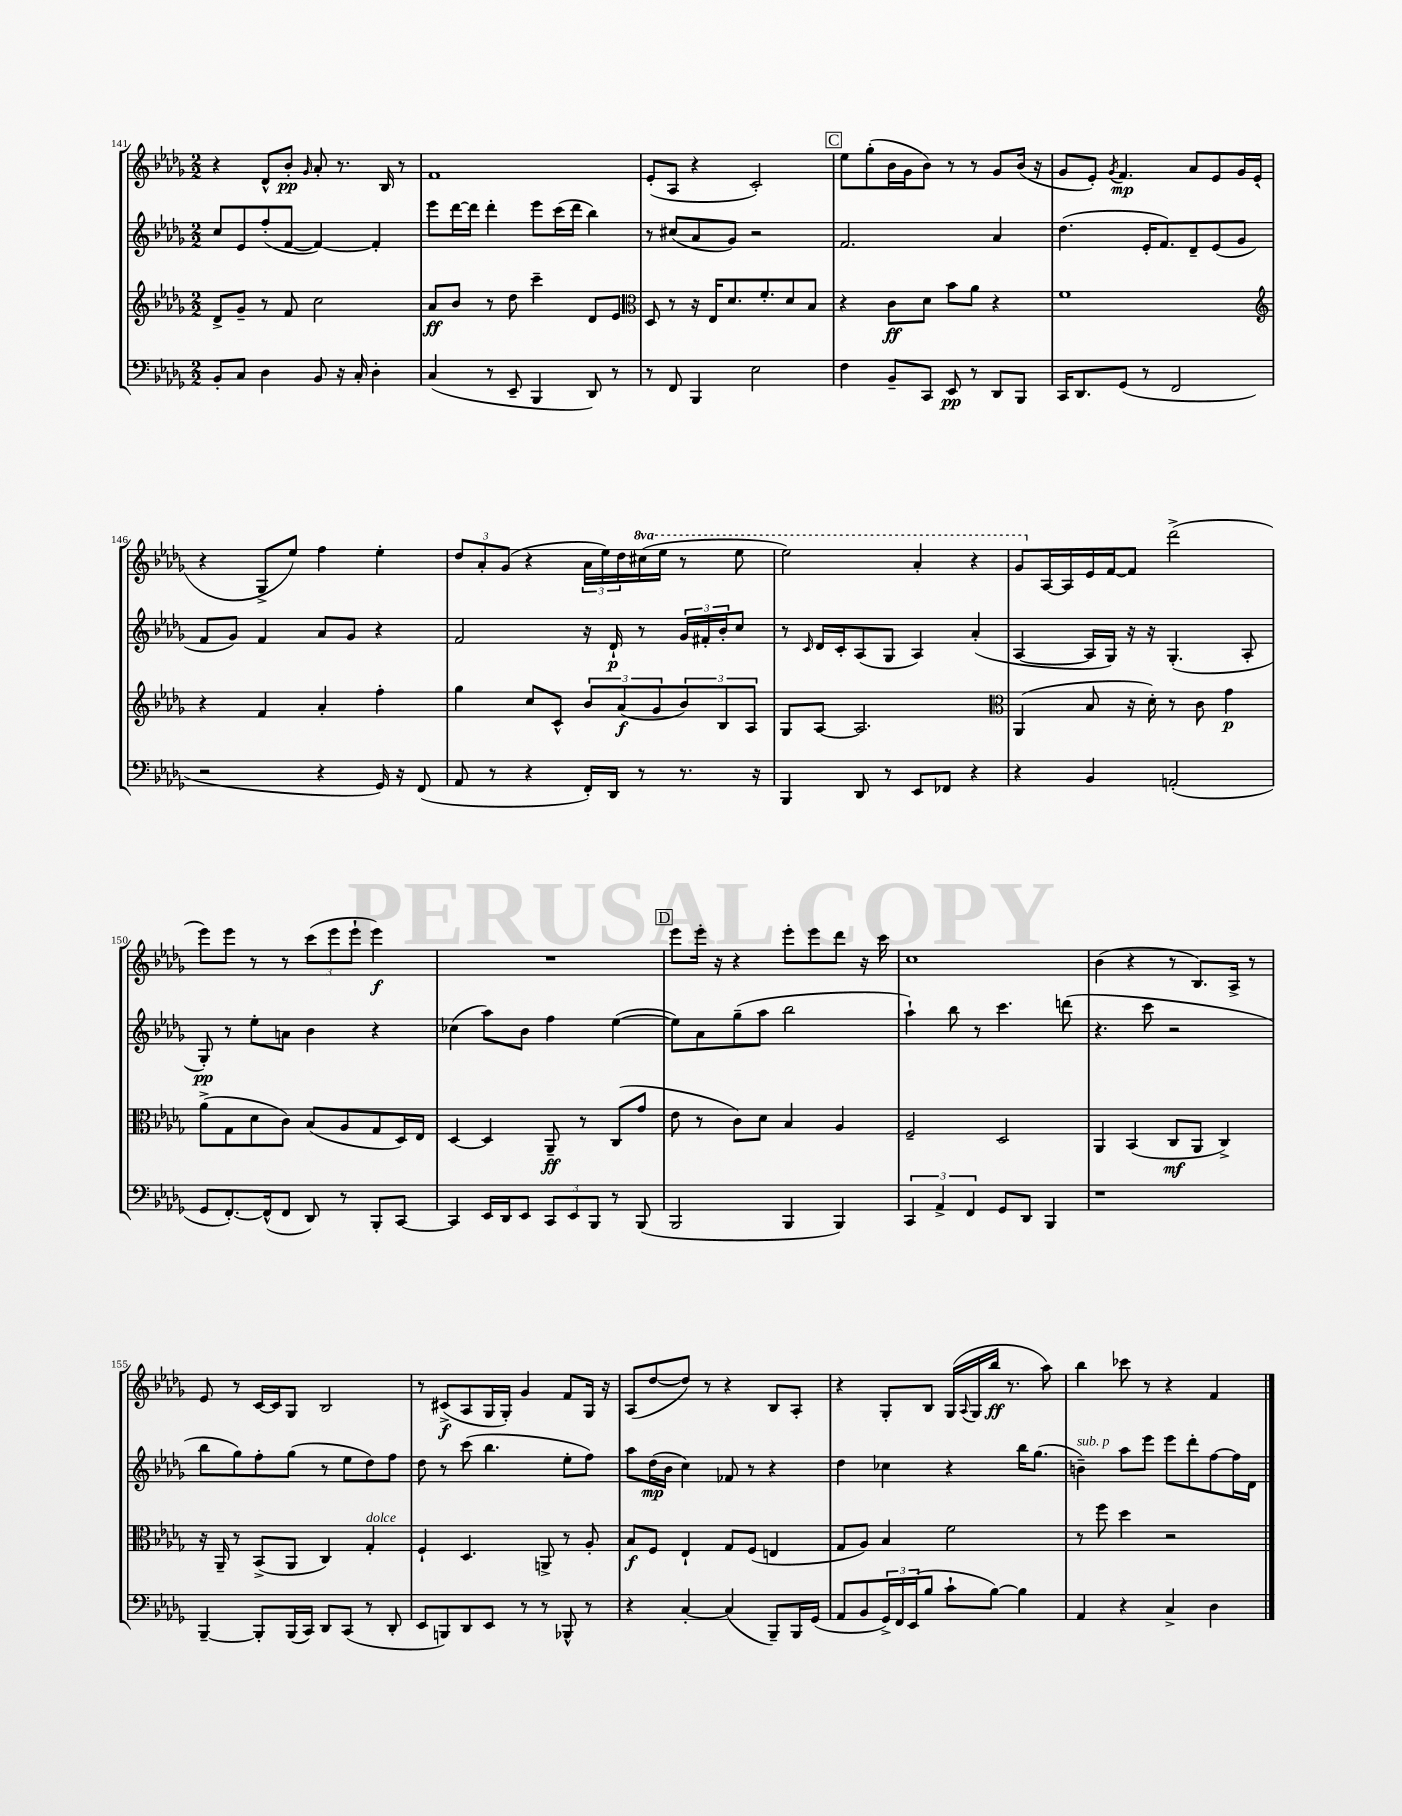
<<
\new StaffGroup <<
\new Staff = "s0" {
    \clef treble \key des \major \numericTimeSignature \time 2/2 \set Staff.ottavationMarkups = #ottavation-simple-ordinals
    r4 des'8-^ bes'8-.\pp \grace { ges'16 } aes'8-. r8. bes16 r8 |
    f'1 |
    ees'8-.( aes8 r4 c'2-.) |
    \mark \markup { \box "C" } ees''8 ges''8-.( bes'16 ges'16 bes'8) r8 r8 ges'8 bes'16( r16 |
    ges'8 ees'8-.) \acciaccatura { ges'8 } f'4.\mp aes'8 ees'8 ges'16 ees'16-.( |
    r4 ges8-> ees''8) f''4 ees''4-. |
    \tuplet 3/2 { des''8 aes'8-. ges'8( } r4 \tuplet 3/2 { aes'16 ees''16) des''16 } \ottava #1 cis'''16( ees'''16 r8 ees'''8 |
    ees'''2) aes''4-. r4 |
    ges''8 \ottava #0 aes16~ aes16 ees'16 f'16~ f'8 des'''2->( |
    ees'''8) ees'''8 r8 r8 \tuplet 3/2 { c'''8( ees'''8 ees'''8-! } ees'''4\f) |
    R1 |
    \mark \markup { \box "D" } ees'''8 ees'''16-. r16 r4 ees'''8-. ees'''8 des'''8 r16 c'''16 |
    c''1 |
    bes'4( r4 r8 bes8.) aes16-> r8 |
    ees'8 r8 c'16~ c'16 ges8 bes2 |
    r8 cis'8->\f( aes8 ges16 ges16-.) ges'4 f'8 ges16 r16 |
    aes8( des''8~ des''8) r8 r4 bes8 aes8-. |
    r4 ges8-. bes8 ges16( \appoggiatura { aes8 } ges16 bes''16\ff r8. aes''8) |
    bes''4 ces'''8 r8 r4 f'4 \bar "|." |
}
\new Staff = "s1" {
    \clef treble \key des \major \numericTimeSignature \time 2/2
    c''8 ees'8 f''8-.( f'8~ f'4~) f'4-. |
    ees'''8 des'''16~ des'''16 des'''4-. ees'''8 c'''16( des'''16 bes''4) |
    r8 cis''8( aes'8 ges'8) r2 |
    \mark \markup { \box "C" } f'2. aes'4 |
    des''4.( ees'16-. f'8.) des'8-- ees'8( ges'8 |
    f'8 ges'8) f'4 aes'8 ges'8 r4 |
    f'2 r16 des'16-!\p r8 \tuplet 3/2 { ges'16 fis'16-. bes'16-. } c''8 |
    r8 \grace { c'16 } des'16 c'16-. aes8( ges8 aes4) aes'4-.( |
    aes4~ aes16 ges16) r16 r16 ges4.-.( aes8-. |
    ges8-.\pp) r8 ees''8-. a'8 bes'4 r4 |
    ces''4( aes''8) bes'8 f''4 ees''4~( |
    \mark \markup { \box "D" } ees''8) aes'8 ges''8--( aes''8 bes''2 |
    aes''4-!) bes''8 r8 c'''4. d'''8( |
    r4. c'''8 r2 |
    bes''8 ges''8) f''8-. ges''8( r8 ees''8 des''8) f''8 |
    des''8 r8 c'''8( bes''4. ees''8-. f''8) |
    aes''8 des''16\mp( bes'16 c''4) fes'8 r8 r4 |
    des''4 ces''4 r4 bes''16 ges''8.( |
    b'4--^\markup { \italic "sub. p" }) aes''8 ees'''8 ees'''8 des'''8-. f''8~ f''16 des'16 \bar "|." |
}
\new Staff = "s2" {
    \clef treble \key des \major \numericTimeSignature \time 2/2
    des'8-> ges'8-- r8 f'8 c''2 |
    aes'8\ff bes'8 r8 des''8 c'''4-- des'8 ees'8 |
    \clef alto des8 r8 r16 ees16 des'8. f'8.-. des'8 bes8 |
    \mark \markup { \box "C" } r4 c'8\ff des'8 bes'8 aes'8 r4 |
    f'1 |
    \clef treble r4 f'4 aes'4-. f''4-. |
    ges''4 c''8 c'8-^ \tuplet 3/2 { bes'8 aes'8\f( ges'8 } \tuplet 3/2 { bes'8) bes8 aes8 } |
    ges8 aes8~ aes2. |
    \clef alto aes,4( bes8 r16 des'16-.) r8 c'8 ges'4\p |
    aes'8->( ges8 des'8 c'8) bes8( aes8 ges8 des16) ees16 |
    des4~ des4 aes,8--\ff r8 c8( ges'8 |
    \mark \markup { \box "D" } ees'8 r8 c'8) des'8 bes4 aes4 |
    f2-- des2 |
    aes,4 bes,4( c8\mf aes,8 c4->) |
    r16 aes,16-- r8 bes,8->( aes,8 c4) ges4-.^\markup { \italic "dolce" } |
    f4-! des4. a,8-> r8 aes8-. |
    bes8\f f8 ees4-! ges8 f8( e4 |
    ges8 aes8) bes4 f'2 |
    r8 f''8 des''4 r2 \bar "|." |
}
\new Staff = "s3" {
    \clef bass \key des \major \numericTimeSignature \time 2/2
    bes,8-. c8 des4 bes,8 r16 c16-. des4-. |
    c4( r8 ees,8-- bes,,4 des,8) r8 |
    r8 f,8 bes,,4 ees2 |
    \mark \markup { \box "C" } f4 bes,8-- c,8 ees,8\pp r8 des,8 bes,,8 |
    c,16 des,8. ges,8( r8 f,2 |
    r2 r4 ges,16) r16 f,8( |
    aes,8 r8 r4 f,16-.) des,16 r8 r8. r16 |
    bes,,4 des,8 r8 ees,8 fes,8 r4 |
    r4 bes,4 a,2-.( |
    ges,8 f,8.~-.) f,16-^( f,8 des,8) r8 bes,,8-. c,8~ |
    c,4 ees,16 des,16 ees,8 \tuplet 3/2 { c,8 ees,8 bes,,8 } r8 bes,,8( |
    \mark \markup { \box "D" } bes,,2 bes,,4 bes,,4) |
    \tuplet 3/2 { c,4 aes,4-> f,4 } ges,8 des,8 bes,,4 |
    r1 |
    bes,,4~-- bes,,8-. bes,,16( c,16) des,8 c,8( r8 des,8-. |
    ees,8 b,,8) des,8 ees,8 r8 r8 bes,,8-^ r8 |
    r4 c4~-. c4( bes,,8--) bes,,16 ges,16( |
    aes,8 bes,8 \tuplet 3/2 { ges,16->) f,16 ees,16( } bes8 c'8-! bes8~) bes4 |
    aes,4 r4 c4-> des4 \bar "|." |
}
>>
>>
\layout { \context { \Score currentBarNumber = #141 } }
